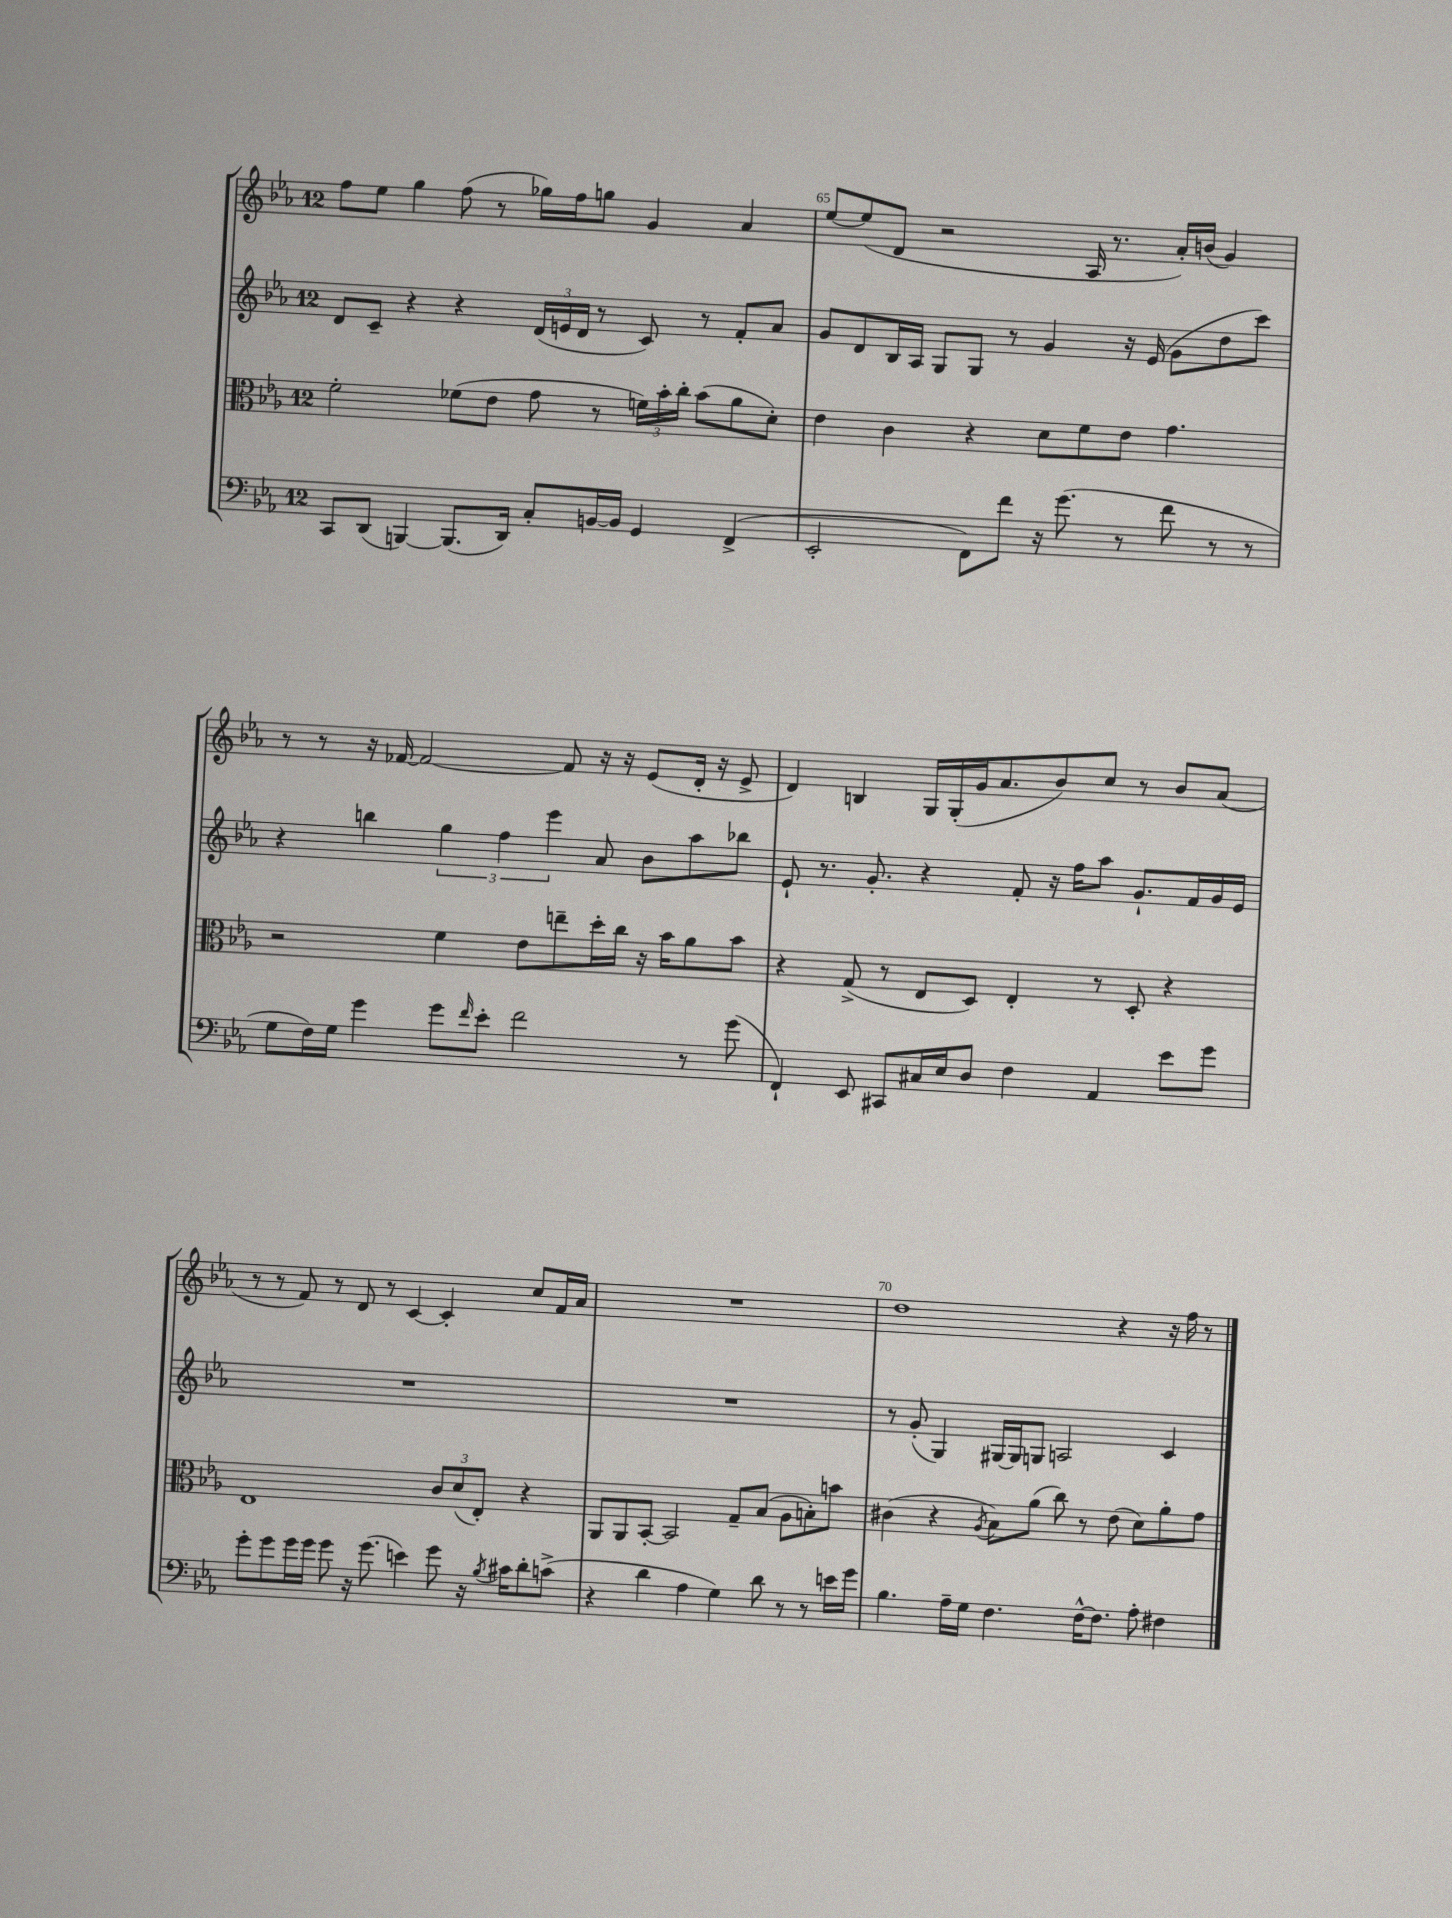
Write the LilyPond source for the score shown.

<<
\new StaffGroup <<
\new Staff = "s0" {
    \clef treble \key ees \major \once \override Staff.TimeSignature.style = #'single-digit \time 12/8
    f''8 ees''8 g''4 f''8( r8 ges''16) f''16 g''8 g'4 aes'4 |
    ees''8~ ees''8( d'8 r2 aes16 r8. aes'16-.) b'16( g'4) |
    r8 r8 r16 fes'16~ fes'2~ fes'8 r16 r16 ees'8( d'16-. r16 ees'8-> |
    d'4) b4 g16 g16-.( g'16 aes'8. bes'8) c''8 r8 bes'8 aes'8( |
    r8 r8 f'8) r8 d'8 r8 c'4~ c'4-. c''8 f'16 aes'16 |
    R1. |
    d''1 r4 r16 f''16 r8 \bar "|." |
}
\new Staff = "s1" {
    \clef treble \key ees \major \once \override Staff.TimeSignature.style = #'single-digit \time 12/8
    d'8 c'8-- r4 r4 \tuplet 3/2 { d'16( e'16 d'16 } r8 c'8) r8 f'8-. aes'8 |
    g'8 d'8 bes16 aes16 g8 g8 r8 g'4 r16 ees'16( g'8 d''8 c'''8) |
    r4 b''4 \tuplet 3/2 { g''4 f''4 ees'''4 } aes'8 bes'8 aes''8 bes''8 |
    ees'8-! r8. g'8.-. r4 f'8-. r16 f''16 aes''8 g'8.-! f'16 g'16 ees'16 |
    R1. |
    R1. |
    r8 g'8-.( g4) gis16~ gis16 g8 a2 c'4 \bar "|." |
}
\new Staff = "s2" {
    \clef alto \key ees \major \once \override Staff.TimeSignature.style = #'single-digit \time 12/8
    f'2-. fes'8( ees'8 g'8 r8 \tuplet 3/2 { f'16) bes'16-. c''16-. } bes'8( aes'8 d'8-.) |
    ees'4 c'4 r4 d'8 f'8 ees'8 g'4. |
    r2 f'4 ees'8 e''8-- d''16-. c''16 r16 bes'16 aes'8 bes'8 |
    r4 g8->( r8 ees8 d8) ees4-. r8 d8-. r4 |
    ees1 \tuplet 3/2 { c'8 d'8( ees8-.) } r4 |
    aes,8 aes,8 bes,8~-. bes,2 g8-- bes8( aes8 b8-.) b'8 |
    cis'4( r4 \acciaccatura { aes8 } bes8) aes'8( c''8) r8 ees'8( d'8) aes'8-. g'8 \bar "|." |
}
\new Staff = "s3" {
    \clef bass \key ees \major \once \override Staff.TimeSignature.style = #'single-digit \time 12/8
    c,8 d,8( b,,4~) b,,8.( d,16) c8-. b,16~ b,16 g,4 f,4->( |
    ees,2-. f,8) f'8 r16 g'8.( r8 f'8 r8 r8 |
    g8 f16) g16 g'4 g'8 \grace { f'16 } ees'8-. f'2 r8 g'8( |
    f,4-!) ees,8 cis,8 cis16 ees16 d8 f4 aes,4 ees'8 g'8 |
    g'8-. g'8 g'16 g'16 g'8 r16 g'8.( e'4) g'8 r16 \acciaccatura { bes8 } cis'16 d'8-. c'8->( |
    r4 d'4 aes4 g4) d'8 r8 r8 e'16 g'16 |
    bes4. aes16-- g16 f4. f16~-^ f8. aes8-. fis4 \bar "|." |
}
>>
>>
\layout { \context { \Score currentBarNumber = #64 \override BarNumber.break-visibility = ##(#f #t #t) barNumberVisibility = #(every-nth-bar-number-visible 5) } }
